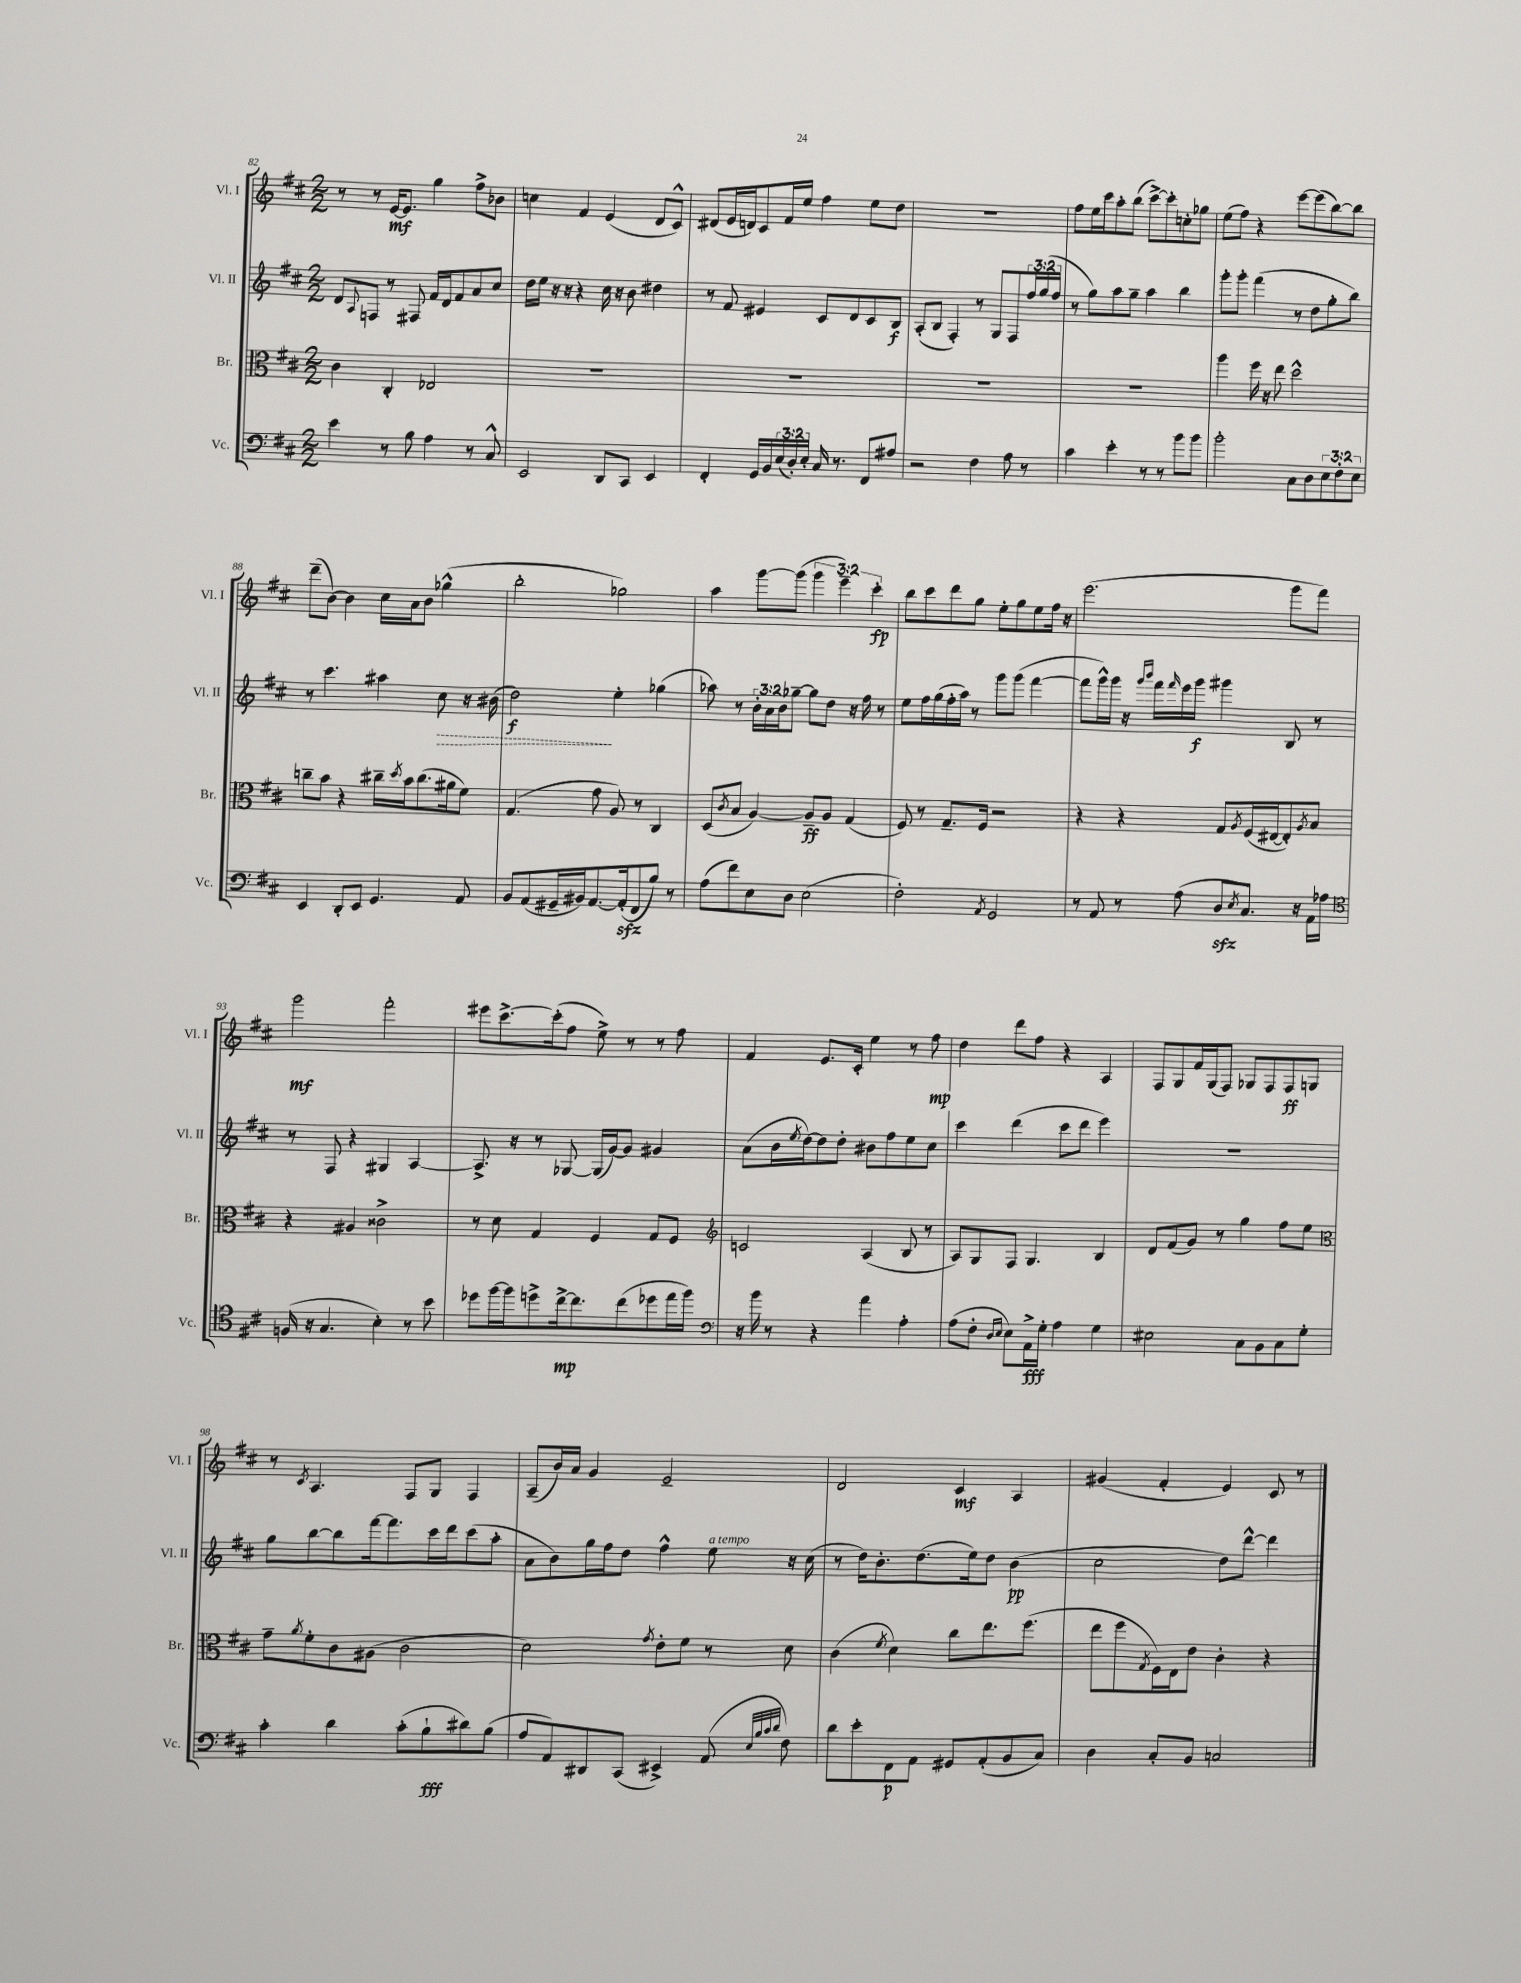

**kern	**kern	**kern	**kern
*staff4	*staff3	*staff2	*staff1
*clefF4	*clefC3	*clefG2	*clefG2
*k[f#c#]	*k[f#c#]	*k[f#c#]	*k[f#c#]
*M2/2	*M2/2	*M2/2	*M2/2
4e\	4c#\	8d/L	8r
.	.	8qqA/	.
.	.	8F/J	8r
8r	4C#'/	8r	[16e/LK
.	.	.	8.e/]J
8B\	.	8F#/	.
4A\	2E-/	16f#/LL	4gg\
.	.	16d/J	.
.	.	8f#/	.
8r	.	8a/	8ff#^\L
8C#^^/	.	8cc#/J	8b-\J
=	=	=	=
2EE/	1r	16dd\LL	4cc\
.	.	16ee\JJ	.
.	.	16r	.
.	.	16r	.
.	.	4r	4f#/
8DD/L	.	16cc#\	(4e/
.	.	16r	.
8CC#/J	.	8b\	.
4EE/	.	4dd#\	8d/L
.	.	.	8c#^^/J)
=	=	=	=
4FF#'/	1r	8r	(8d#/L
.	.	8f#/	16e/L
.	.	.	16d/J)
16GG/LL	.	4e#/	8c#/
16BB/	.	.	.
(24E/	.	.	16f#/L
24D'/)	.	.	.
.	.	.	16ee/JJ
24E'/JJ	.	.	.
16C#/	.	8c#/L	4ff#\
8.r	.	.	.
.	.	8d/	.
8FF#/L	.	8c#/	8ee\L
8A#/J	.	8B/J	8dd\J
=	=	=	=
2r	1r	(8A'/L	1r
.	.	8B/J	.
.	.	4F#'/)	.
4F#\	.	8r	.
.	.	8G/L	.
8A\	.	8F#/	.
8r	.	24ff#/L	.
.	.	(24gg/	.
.	.	24ff#/JJ	.
=	=	=	=
4c#\	1r	8r	8ff#\L
.	.	8gg\L)	16ee\L
.	.	.	16ccc#\J
4e'\	.	8aa\	8aa'\
.	.	8gg~\J	(8bb\J
8r	.	4aa\	[8ccc#^\L)
8r	.	.	8ccc#'\]
8b\L	.	4bb\	8cc'\
8b\J	.	.	8gg-\J
=	=	=	=
2b'\	4aa\	8ggg'\L	(8ee\L
.	.	8ggg'\J	8ff#\J)
.	16ff#\	(4fff#\	4r
.	16r	.	.
.	8ee\	.	.
8C#\L	2dd^^\	8r	[8eee\L
8D\	.	8dd\L	(8eee\]
12E\	.	8gg'\	[8bb\)
12F#'\	.	.	.
.	.	8bb\J)	8bb\]J
12E\J	.	.	.
=	=	=	=
4EE/	8cc~\L	8r	(8ddd~\L
.	8b\J	4.ccc#\	[8b\J)
8DD'/L	4r	.	4b\]
8EE/J	.	.	.
4.GG/	16cc#~\LL	4aa#\	16cc#\LL
.	8qdd/	.	.
.	16b\J	.	16a\J
.	(8.cc#\	.	8b\J
.	.	8cc#\	(4gg-^^\
.	16a#\k	.	.
8AA/	8f#\J)	16r	.
.	.	(16b#\	.
=	=	=	=
8BB/L	(4.G/	2dd\)	2bb'\
(8AA/	.	.	.
16GG#~/L	.	.	.
16BB#/J)	.	.	.
[8.AA/	8g\	.	.
.	8A/)	4ee'\	2gg-\)
(16AA'/]k	.	.	.
8FF#/	8r	.	.
8B/J)	4C#/	(4gg-\	.
8r	.	.	.
=	=	=	=
(8A\L	(8D/L	8aa-\)	4aa\
.	8qc#/	.	.
8f#\)	8B/J	8r	.
8E\	[4A/)	24b'\LL	[8ggg\L
.	.	24a\	.
.	.	24b\J	.
8D\J	.	[8gg-~\J	(8ggg\]J
(2E\	8A~/]L	8gg-\]L	6ggg\
.	8A/J	8dd\J	.
.	.	.	6eee~\)
.	(4G/	16r	.
.	.	16ff#\	.
.	.	.	6ccc#'\
.	.	8r	.
=	=	=	=
2F#'\)	8F#/)	8ee\L	8bb\L
.	8r	16ff#\L	8ccc#\
.	.	(16gg\	.
.	8.G~/L	16ff#'\	8ddd\
.	.	16aa\JJ)	.
.	.	8r	8gg\J
.	16F#/Jk	.	.
8qAA/	.	.	.
2GG/	2r	8ggg\L	8ee'\L
.	.	(8ggg\J	8gg\
.	.	[4fff#\	8ee\
.	.	.	16ff#\Jk
.	.	.	16r
=	=	=	=
8r	4r	8fff#\]L	(2.eee\
8AA/	.	16ggg^^\L)	.
.	.	16ggg\JJ	.
8r	4r	16r	.
.	.	16qqggg/LL	.
.	.	16qqbbb/JJ	.
.	.	16fff#\LL	.
.	.	16qqfff#/	.
(8A\	.	16eee\	.
.	.	16ggg\JJ	.
8D/L	8G/L	4ggg#\	.
8qE/	8qA/	.	.
8.C#/J)	(16F#/L	.	.
.	[16E#/J	.	.
.	8E#'/])	8B/	8ggg\L
16r	.	.	.
.	8qA/	.	.
16AA\LL	8B/J	8r	8fff#\J)
16A-\JJ	.	.	.
=	=	=	=
*clefC4	*	*	*
(16F/	4r	8r	2ggg\
16r	.	.	.
4.G/	.	8F#/	.
.	4A#/	4r	.
4B'\)	2c##^\	4G#/	2fff#'\
8r	.	[4A/	.
8b\	.	.	.
=	=	=	=
8dd-\L	8r	8.A^/]	8eee#\L
[16ff#\L	8d\	.	[8.ccc#^\
16ff#\]J	.	16r	.
8dd^\	4G/	8r	.
.	.	.	(16ccc#'\]k
[16cc#^\k	.	[8G-/	8ff#\J
8.cc#\]	.	.	.
.	4F#/	(16G-/]LL	8ee^\)
.	.	[16g/J)	.
(8cc#\	.	8g/]J	8r
8dd-\	8G/L	4g#/	8r
16ee\L	8F#/J	.	8ff#\
16ff#\JJ)	.	.	.
=	=	=	=
*clefF4	*clefG2	*	*
16r	2c/	(8a\L	4f#/
16b\	.	.	.
8r	.	16b\L	.
.	.	8qee/	.
.	.	[16dd\J)	.
4r	.	8dd\]	8.e/L
.	.	8dd'\J	.
.	.	.	16c#'/Jk
4a\	(4A/	8b#\L	4ee\
.	.	8ff#\	.
4A'\	8B/	8ee\	8r
.	8r	8cc#\J	8ff#\
=	=	=	=
(8A\L	8A/L)	4ccc#\	4dd\
8F#'\J	8G/	.	.
16qqD/LL	.	.	.
16qqE/JJ	.	.	.
8E\L)	8F#/J	(4ddd\	8ddd\L
16AA^\L	4.G/	.	8ff#\J
16G'\JJ	.	.	.
4A\	.	8ccc#\L	4r
.	.	8ddd\J	.
4G\	4B/	4eee\)	4A/
=	=	=	=
2E#\	8d/L	1r	8F#/L
.	(8f#/	.	8G/
.	8g/J)	.	16f#/L
.	.	.	(16G/J
.	8r	.	8F#/J)
8C#\L	4gg\	.	8G-/L
8BB\	.	.	8F#/
8C#\	8ff#\L	.	8F#/
8G'\J	8ee\J	.	8G/J
=	=	=	=
*	*clefC3	*	*
4c#'\	8g~\L	8gg\L	8r
.	8qa/	.	8qc#/
.	8f#'\	[8bb\	4.A/
4d\	8c#\	8bb\]	.
.	(8A#\J	[16fff#\k	.
.	.	8.fff#\]	.
(8c#'\L	2c#\	.	8F#/L
8B`\	.	16ccc#\L	8G/J
.	.	16ddd\J	.
8d#\)	.	(8ccc#\	4F#/
(8B\J	.	8aa'\J	.
=	=	=	=
8A/L	2d\)	8a\L	(8A~/L
8AA/)	.	8b\)	16b/L)
.	.	.	16a/JJ
8DD#/	.	16gg\L	4g/
.	.	16ff#\J	.
(8CC#/J	.	8dd\J	.
.	8qg/	.	.
4EE#^/)	8e'\L	4ff#^^\	2e~/
.	8f#\J	.	.
(8AA/	8r	8ee\	.
32qqE/LLL	.	.	.
32qqB/	.	.	.
32qqc#/	.	.	.
32qqd/JJJ	.	.	.
8F#\)	8d\	16r	.
.	.	(16cc#\	.
=	=	=	=
8d\L	(4c#\	8r	2d/
8e'\	.	16dd\LK)	.
.	.	8.b'\	.
.	8qf#/	.	.
8FF#\	4d\)	.	.
8AA\J	.	(8.dd\	.
8GG#/L	8cc#\L	.	4c#/
.	.	16ee\k)	.
(8AA'/	8.ee\	8dd\J	.
8BB/	.	(4b\	4A/
.	(8.ff#\J	.	.
8C#/J)	.	.	.
=	=	=	=
4D\	8ee\L	2cc#\	(4g#/
.	8ff#\	.	.
.	8qG/	.	.
8C#'/L	16F#\L)	.	4f#'/
.	16E\J	.	.
8BB/J	8e\J	.	.
2C/	4c#'\	8dd\L)	4e/)
.	.	[8ddd^^\J	.
.	4r	4ddd\]	8c#/
.	.	.	8r
==	==	==	==
*-	*-	*-	*-
